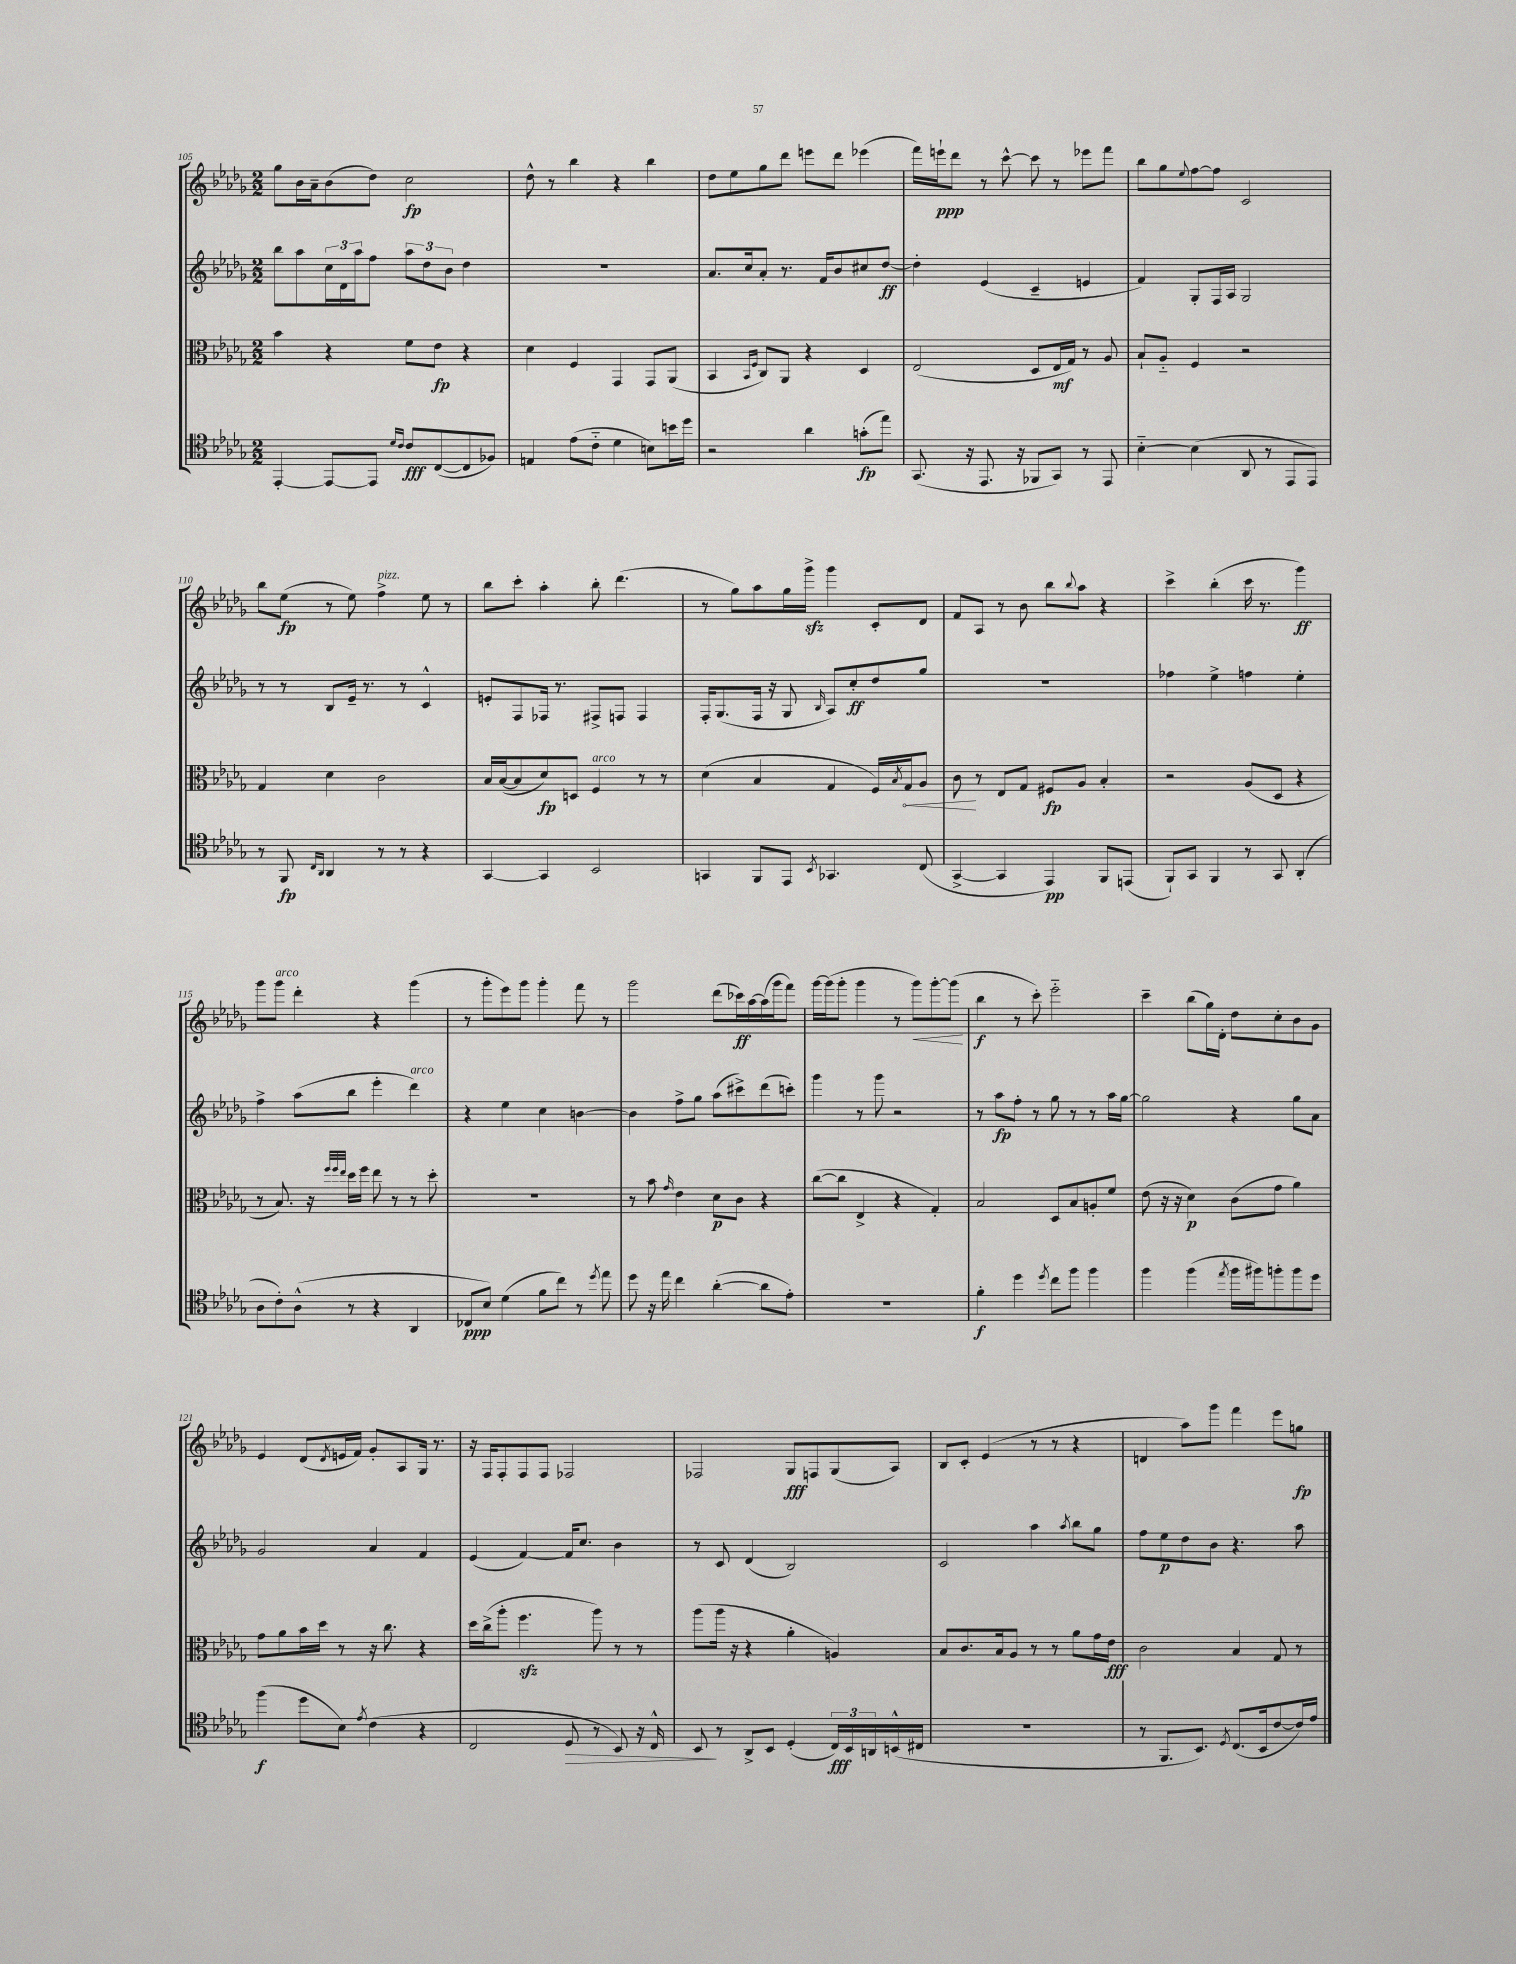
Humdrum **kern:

**kern	**dynam	**kern	**dynam	**kern	**dynam	**kern	**dynam
*part4	*part4	*part3	*part3	*part2	*part2	*part1	*part1
*staff4	*staff4	*staff3	*staff3	*staff2	*staff2	*staff1	*staff1
*clefC4	*	*clefC3	*	*clefG2	*	*clefG2	*
*k[b-e-a-d-g-]	*	*k[b-e-a-d-g-]	*	*k[b-e-a-d-g-]	*	*k[b-e-a-d-g-]	*
*M2/2	*	*M2/2	*	*M2/2	*	*M2/2	*
=105	=105	=105	=105	=105	=105	=105	=105
[4EE-'/	.	4b-\	.	8bb-\L	.	8gg-\L	.
.	.	.	.	8aa-\	.	16b-\L	.
.	.	.	.	.	.	16a-~\J	.
8EE-/L_	.	4r	.	24cc\L	.	(8b-\	.
.	.	.	.	24d-\	.	.	.
.	.	.	.	24aa-\J	.	.	.
8EE-/J]	.	.	.	8ff\J	.	8dd-\J)	.
16qqd-/LL	.	.	.	.	.	.	.
16qqc/JJ	.	.	.	.	.	.	.
8c/L	fff	8f\L	.	12aa-\L	.	2cc\	fp
.	.	.	.	12dd-\	.	.	.
([8C/	.	8e-\J	fp	.	.	.	.
.	.	.	.	12b-\J	.	.	.
8C/]	.	4r	.	4dd-\	.	.	.
8F-X/J)	.	.	.	.	.	.	.
=106	=106	=106	=106	=106	=106	=106	=106
4En/	.	4d-\	.	1r	.	8dd-^^\	.
.	.	.	.	.	.	8r	.
(8e-\L	.	4F/	.	.	.	4bb-\	.
8c\J	.	.	.	.	.	.	.
4d-\	.	4GG-/	.	.	.	4r	.
8Bn\L)	.	8GG-/L	.	.	.	4bb-\	.
16bn\L	.	(8AA-/J	.	.	.	.	.
16dd-\JJ	.	.	.	.	.	.	.
=107	=107	=107	=107	=107	=107	=107	=107
2r	.	4BB-/	.	8.a-/L	.	8dd-\L	.
.	.	.	.	.	.	8ee-\	.
.	.	.	.	16cc/k	.	.	.
.	.	16qqBB-/LL	.	.	.	.	.
.	.	16qqF/JJ	.	.	.	.	.
.	.	8C/L)	.	8a-'/J	.	8gg-\	.
.	.	8AA-/J	.	8.r	.	8ddd-\J	.
4a-\	.	4r	.	.	.	8eeen\L	.
.	.	.	.	16f/KL	.	.	.
.	.	.	.	8b-/	.	8ddd-\J	.
(8gn'\L	fp	4D-/	.	8cc#X/	.	(4eee-X\	.
8ee-\J)	.	.	.	[8dd-/J	ff	.	.
=108	=108	=108	=108	=108	=108	=108	=108
(8.GG-/	.	(2E-/	.	4dd-'\]	.	16fff\LL)	.
.	.	.	.	.	.	16eeen`\J	ppp
.	.	.	.	.	.	8ddd-\J	.
16r	.	.	.	.	.	.	.
8.EE-/	.	.	.	(4e-/	.	8r	.
.	.	.	.	.	.	[8ccc^^\	.
16r	.	.	.	.	.	.	.
8FF-X/L	.	8D-/L	.	4c~/	.	8ccc\]	.
8GG-/J)	.	16E-/L	mf	.	.	8r	.
.	.	16G-/JJ)	.	.	.	.	.
8r	.	8r	.	4en/	.	8eee-X\L	.
8EE-/	.	8A-/	.	.	.	8fff\J	.
=109	=109	=109	=109	=109	=109	=109	=109
[4B-\	.	8B-`/L	.	4f/)	.	8bb-\L	.
.	.	8A-/J	.	.	.	8gg-\	.
.	.	.	.	.	.	8qqee-/	.
(4B-\]	.	4F/	.	8G-'/L	.	[8ff\	.
.	.	.	.	16F/L	.	8ff\J]	.
.	.	.	.	16A-/JJ	.	.	.
8AA-/	.	2r	.	2G-/	.	2c/	.
8r	.	.	.	.	.	.	.
8EE-/L	.	.	.	.	.	.	.
8EE-/J)	.	.	.	.	.	.	.
!!LO:LB:g=z
=110	=110	=110	=110	=110	=110	=110	=110
8r	.	4G-/	.	8r	.	8bb-\L	.
8FF/	fp	.	.	8r	.	(8ee-\J	fp
16qqC/LL	.	.	.	.	.	.	.
16qqAA-/JJ	.	.	.	.	.	.	.
4AA-/	.	4d-\	.	8B-/L	.	8r	.
.	.	.	.	16e-~/Jk	.	8ee-\)	.
.	.	.	.	8.r	.	.	.
!	!	!	!	!	!	!LO:TX:a:i:t=pizz.	!
8r	.	2c\	.	.	.	4ff^\	.
8r	.	.	.	8r	.	.	.
4r	.	.	.	4c^^/	.	8ee-\	.
.	.	.	.	.	.	8r	.
=111	=111	=111	=111	=111	=111	=111	=111
[4GG-/	.	16B-/LL	.	8en'/L	.	8bb-\L	.
.	.	([16B-/J	.	.	.	.	.
.	.	8B-/]	.	8F/	.	8ccc'\J	.
4GG-/]	.	8d-/)	fp	16F-X/Jk	.	4aa-'\	.
.	.	.	.	8.r	.	.	.
.	.	8Dn/J	.	.	.	.	.
!	!	!LO:TX:a:i:t=arco	!	!	!	!	!
2BB-/	.	4F/	.	8F#X^/L	.	8bb-'\	.
.	.	.	.	8Fn/J	.	(4.ddd-\	.
.	.	8r	.	4F/	.	.	.
.	.	8r	.	.	.	.	.
=112	=112	=112	=112	=112	=112	=112	=112
4GGn/	.	(4d-\	.	16F'/KL	.	8r	.
.	.	.	.	(8.G-/	.	.	.
.	.	.	.	.	.	8gg-\L)	.
8FF/L	.	4B-/	.	16F/Jk	.	8aa-\	.
.	.	.	.	16r	.	.	.
8EE-/J	.	.	.	8G-/	.	16gg-\L	.
.	.	.	.	.	.	16ggg-zz^\JJ	.
8qBB-/	.	.	.	16qqB-/	.	.	.
4.GG-X/	.	4G-/	.	8A-/L)	.	4ggg-\	.
.	.	.	.	8cc'/	ff	.	.
.	.	16F/LL)	.	8dd-/	.	8c'/L	.
.	.	8qB-/	.	.	.	.	.
!	!	!	!LO:HP:b	!	!	!	!
.	.	16G-/J	<	.	.	.	.
(8C/	.	8A-/J	.	8gg-/J	.	8d-/J	.
=113	=113	=113	=113	=113	=113	=113	=113
[4GG-^/	.	8c\	.	1r	.	8f/L	.
.	.	8r	[	.	.	8A-/J	.
4GG-/]	.	8E-/L	.	.	.	8r	.
.	.	8G-/J	.	.	.	8b-\	.
4EE-/)	pp	8F#X/L	fp	.	.	8bb-\L	.
.	.	.	.	.	.	8qqbb-/	.
.	.	8A-/J	.	.	.	8aa-\J	.
8FF/L	.	4B-'/	.	.	.	4r	.
(8EEn/J	.	.	.	.	.	.	.
=114	=114	=114	=114	=114	=114	=114	=114
8FF`/L)	.	2r	.	4ff-X\	.	4ccc^\	.
8GG-/J	.	.	.	.	.	.	.
4FF/	.	.	.	4ee-^\	.	(4bb-'\	.
8r	.	(8A-/L	.	4ffn\	.	16ccc\	.
.	.	.	.	.	.	8.r	.
8GG-/	.	8D-/J	.	.	.	.	.
(4AA-'/	.	4r	.	4ee-'\	.	4ggg-\)	ff
!!LO:LB:g=z
=115	=115	=115	=115	=115	=115	=115	=115
8A-\L	.	8r	.	4ff^\	.	8ggg-\L	.
!	!	!	!	!	!	!LO:TX:a:i:t=arco	!
8c'\)	.	8.B-/)	.	.	.	8ggg-\J	.
(8A-^^\J	.	.	.	(8aa-\L	.	4ddd-'\	.
.	.	16r	.	.	.	.	.
.	.	32qqff/LLL	.	.	.	.	.
.	.	32qqff/	.	.	.	.	.
.	.	32qqee-/JJJ	.	.	.	.	.
8r	.	16dd-\LL	.	8bb-\J	.	.	.
.	.	16ff\JJ	.	.	.	.	.
4r	.	8ee-\	.	4eee-'\	.	4r	.
.	.	8r	.	.	.	.	.
!	!	!	!	!LO:TX:a:i:t=arco	!	!	!
4AA-/	.	8r	.	4ddd-\)	.	(4ggg-\	.
.	.	8dd-'\	.	.	.	.	.
=116	=116	=116	=116	=116	=116	=116	=116
8C-X/L	ppp	1r	.	4r	.	8r	.
8B-/J)	.	.	.	.	.	8ggg-'\L	.
(4d-\	.	.	.	4ee-\	.	8eee-\)	.
.	.	.	.	.	.	8ggg-\J	.
8f\L	.	.	.	4cc\	.	4ggg-'\	.
8cc\J)	.	.	.	.	.	.	.
8r	.	.	.	[4bn\	.	8fff\	.
8qdd-/	.	.	.	.	.	.	.
8ee-\	.	.	.	.	.	8r	.
=117	=117	=117	=117	=117	=117	=117	=117
8dd-\	.	8r	.	4b\]	.	2ggg-\	.
16r	.	8b-\	.	.	.	.	.
16ee-\	.	.	.	.	.	.	.
.	.	16qqg-/	.	.	.	.	.
4cc\	.	4e-\	.	8ff^\L	.	.	.
.	.	.	.	8gg-\J	.	.	.
([4a-'\	.	8d-\L	p	(8aa-\L	.	(8ddd-\L	.
.	.	8c\J	.	8ccc#X^\)	.	16ccc-X\L)	ff
.	.	.	.	.	.	[16aa-\	.
8a-\L]	.	4r	.	(8ddd-\	.	(16aa-\]	.
.	.	.	.	.	.	16ggg-\J	.
8e-'\J)	.	.	.	8cccn'\J)	.	8fff\J)	.
=118	=118	=118	=118	=118	=118	=118	=118
1r	.	([8cc\L	.	4ggg-\	.	[16ggg-\LL	.
.	.	.	.	.	.	(16ggg-\J]	.
.	.	8cc\J]	.	.	.	8ggg-'\J	.
.	.	4E-^/	.	8r	.	4ggg-\	.
.	.	.	.	8ggg-\	.	.	.
.	.	4r	.	2r	.	8r	.
!	!	!	!	!	!	!	!LO:HP:b
.	.	.	.	.	.	8ggg-\L)	<
.	.	4G-'/)	.	.	.	[8ggg-'\	.
.	.	.	.	.	.	(8ggg-\J]	.
.	.	.	.	.	.	.	[
=119	=119	=119	=119	=119	=119	=119	=119
4f'\	f	2B-/	.	8r	.	4bb-\	f
.	.	.	.	8aa-\L	fp	.	.
4dd-\	.	.	.	8ff'\J	.	8r	.
.	.	.	.	8r	.	8ccc'\)	.
8qdd-/	.	.	.	.	.	.	.
8cc\L	.	8D-/L	.	8gg-\	.	2eee-\	.
8ff\J	.	8B-/	.	8r	.	.	.
4ff\	.	8An'/	.	8r	.	.	.
.	.	8f/J	.	16aa-\LL	.	.	.
.	.	.	.	[16gg-\JJ	.	.	.
=120	=120	=120	=120	=120	=120	=120	=120
4ff\	.	(8e-\	.	2gg-\]	.	4ccc~\	.
.	.	16r	.	.	.	.	.
.	.	16r	.	.	.	.	.
(4ff\	.	4d-\)	p	.	.	(8bb-\L	.
.	.	.	.	.	.	16gg-\L)	.
.	.	.	.	.	.	16d-'\JJ	.
8qee-/	.	.	.	.	.	.	.
16ff\LL	.	(8c\L	.	4r	.	8dd-\L	.
16ff#X\J)	.	.	.	.	.	.	.
8ffn'\	.	8g-\J	.	.	.	8cc'\	.
8ff\	.	4a-\)	.	8gg-\L	.	8b-\	.
8dd-\J	.	.	.	8a-\J	.	8g-\J	.
!!LO:LB:g=z
=121	=121	=121	=121	=121	=121	=121	=121
(4ff\	f	8g-\L	.	2g-/	.	4e-/	.
.	.	8a-\	.	.	.	.	.
8dd-\L	.	16b-\L	.	.	.	(8d-/L	.
.	.	16dd-\JJ	.	.	.	.	.
.	.	.	.	.	.	8qd-/	.
8B-\J)	.	8r	.	.	.	16en/L	.
.	.	.	.	.	.	16f/JJ)	.
8qe-/	.	.	.	.	.	.	.
(4c\	.	16r	.	4a-/	.	8g-'/L	.
.	.	8.cc\	.	.	.	.	.
.	.	.	.	.	.	8A-/	.
4r	.	4r	.	4f/	.	16G-/Jk	.
.	.	.	.	.	.	8.r	.
=122	=122	=122	=122	=122	=122	=122	=122
2C/	.	16dd-\LL	.	(4e-/	.	16r	.
.	.	(16cc^\J	.	.	.	16F/KL	.
.	.	8aa-'\J	.	.	.	8F'/	.
.	.	4.ffzz\	.	[4f/)	.	8F/	.
.	.	.	.	.	.	8F/J	.
!	!LO:HP:b	!	!	!	!	!	!
8D-/	>	.	.	16f/KL]	.	2F-X/	.
.	.	.	.	8.cc/J	.	.	.
8r	.	8aa-\)	.	.	.	.	.
8BB-/)	.	8r	.	4b-\	.	.	.
16r	.	8r	.	.	.	.	.
16C^^/	.	.	.	.	.	.	.
=123	=123	=123	=123	=123	=123	=123	=123
8BB-/	.	(8aa-\L	.	8r	.	2F-X/	.
8r	]	16aa-\Jk	.	8c/	.	.	.
.	.	16r	.	.	.	.	.
8AA-^/L	.	4r	.	(4d-/	.	.	.
8BB-/J	.	.	.	.	.	.	.
(4D-'/	.	4a-'\	.	2B-/)	.	8G-/L	fff
.	.	.	.	.	.	8Fn/	.
24C/LL)	fff	4An/)	.	.	.	(8G-/	.
24BB-/	.	.	.	.	.	.	.
24AAn/	.	.	.	.	.	.	.
(16BBn^^/	.	.	.	.	.	8A-/J)	.
16C#X/JJ	.	.	.	.	.	.	.
=124	=124	=124	=124	=124	=124	=124	=124
1r	.	8B-/L	.	2c/	.	8B-/L	.
.	.	8.c/	.	.	.	8c'/J	.
.	.	.	.	.	.	(4e-/	.
.	.	16B-/k	.	.	.	.	.
.	.	8A-/J	.	.	.	.	.
.	.	8r	.	4aa-\	.	8r	.
.	.	8r	.	.	.	8r	.
.	.	.	.	8qaa-/	.	.	.
.	.	8a-\L	.	8bb-\L	.	4r	.
.	.	16g-\L	.	8gg-\J	.	.	.
.	.	16e-\JJ	fff	.	.	.	.
=125	=125	=125	=125	=125	=125	=125	=125
8r	.	2c\	.	8ff\L	.	4dn/	.
8.FF/L	.	.	.	8ee-\	p	.	.
.	.	.	.	8dd-\	.	8aa-\L)	.
8.BB-/J)	.	.	.	.	.	.	.
.	.	.	.	8b-\J	.	8ggg-\J	.
8qD-/	.	.	.	.	.	.	.
(8.C/L	.	4B-/	.	4.r	.	4fff\	.
16BB-/k	.	.	.	.	.	.	.
[8c/	.	8G-/	.	.	.	8eee-\L	.
16c/L])	.	8r	.	8aa-\	.	8ggn\J	fp
16e-/JJ	.	.	.	.	.	.	.
==	==	==	==	==	==	==	==
*-	*-	*-	*-	*-	*-	*-	*-
